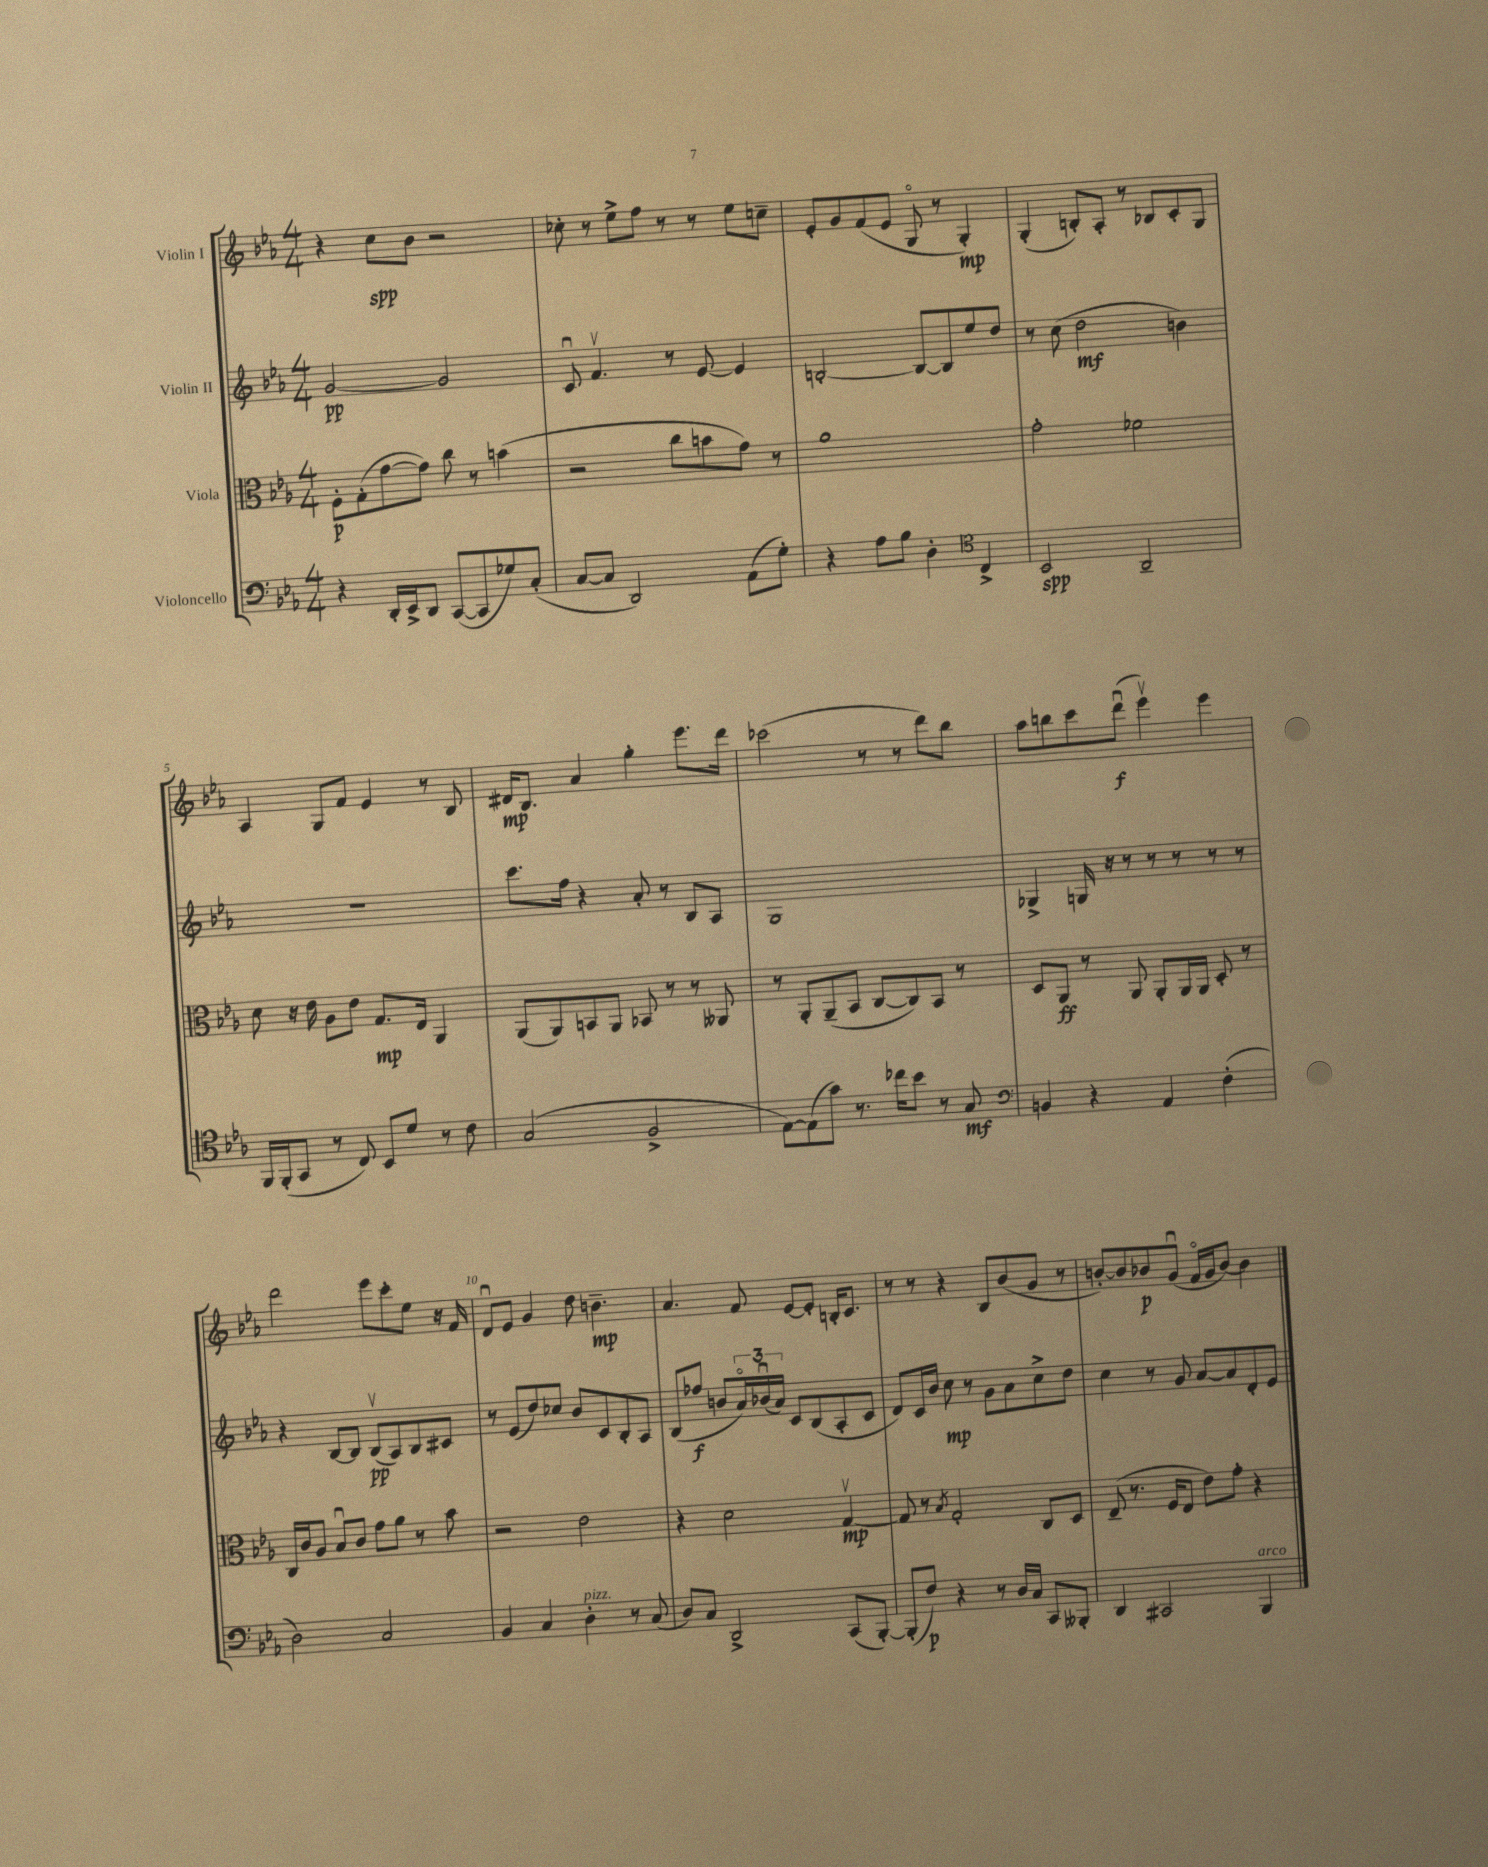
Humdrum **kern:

**kern	**dynam	**kern	**dynam	**kern	**dynam	**kern	**dynam
*part4	*part4	*part3	*part3	*part2	*part2	*part1	*part1
*staff4	*staff4	*staff3	*staff3	*staff2	*staff2	*staff1	*staff1
*I"Violoncello	*	*I"Viola	*	*I"Violin II	*	*I"Violin I	*
*clefF4	*	*clefC3	*	*clefG2	*	*clefG2	*
*k[b-e-a-]	*	*k[b-e-a-]	*	*k[b-e-a-]	*	*k[b-e-a-]	*
*M4/4	*	*M4/4	*	*M4/4	*	*M4/4	*
=1	=1	=1	=1	=1	=1	=1	=1
4r	.	8F'\L	p	[2g/	pp	4r	.
.	.	(8G'\	.	.	.	.	.
16DD'/LL	.	[8g\	.	.	.	8cc\L	spp
16EE-^/J	.	.	.	.	.	.	.
8DD/J	.	8g\J])	.	.	.	8b-\J	.
([8CC/L	.	8cc\	.	2g/]	.	2r	.
8CC/]	.	8r	.	.	.	.	.
8G-X/)	.	(4bn\	.	.	.	.	.
(8C'/J	.	.	.	.	.	.	.
=2	=2	=2	=2	=2	=2	=2	=2
[8C/L	.	2r	.	8cu/	.	8cc-X'\	.
8C/J]	.	.	.	4.fv/	.	8r	.
2DD/)	.	.	.	.	.	8ee-^\L	.
.	.	.	.	.	.	8ff\J	.
.	.	8cc\L	.	8r	.	8r	.
.	.	8bn\	.	[8e-/	.	8r	.
(8AA-\L	.	8g\J)	.	4e-/]	.	8ee-\L	.
8G'\J)	.	8r	.	.	.	8ccn~\J	.
=3	=3	=3	=3	=3	=3	=3	=3
4r	.	1a-	.	[2Bn'/	.	8e-'/L	.
.	.	.	.	.	.	8g/	.
8A-\L	.	.	.	.	.	(8f/	.
8B-\J	.	.	.	.	.	8e-/J	.
4D'\	.	.	.	8B/L_	.	8G/	.
.	.	.	.	8B/]	.	8r	.
*clefC4	*	*	*	*	*	*	*
4C^/	.	.	.	8ee-/	.	4G'/)	mp
.	.	.	.	8dd/J	.	.	.
=4	=4	=4	=4	=4	=4	=4	=4
2BB-/	spp	2g'\	.	8r	.	(4G'/	.
.	.	.	.	(8cc\	.	.	.
.	.	.	.	2dd\	mf	8Bn'/L)	.
.	.	.	.	.	.	8A-'/J	.
2AA-~/	.	2f-X\	.	.	.	8r	.
.	.	.	.	.	.	8B-X/L	.
.	.	.	.	4bn\)	.	8c'/	.
.	.	.	.	.	.	8G/J	.
!!LO:LB:g=z
=5	=5	=5	=5	=5	=5	=5	=5
16FF/LL	.	8d\	.	1r	.	4A-/	.
(16FF'/J	.	.	.	.	.	.	.
8GG/J	.	16r	.	.	.	.	.
.	.	16e-\	.	.	.	.	.
8r	.	8A-\L	.	.	.	8G/L	.
8C/)	.	8e-\J	.	.	.	8f/J	.
8BB-/L	.	8.G/L	mp	.	.	4e-/	.
8d/J	.	.	.	.	.	.	.
.	.	16E-/Jk	.	.	.	.	.
8r	.	4AA-/	.	.	.	8r	.
8c\	.	.	.	.	.	8B-/	.
=6	=6	=6	=6	=6	=6	=6	=6
(2G/	.	(8AA-/L	.	8.ccc\L	.	16d#X/KL	mp
.	.	.	.	.	.	8.B-/J	.
.	.	8AA-/)	.	.	.	.	.
.	.	.	.	16ff\Jk	.	.	.
.	.	8BBn/	.	4r	.	4a-/	.
.	.	8AA-/J	.	.	.	.	.
2F^/	.	8BB-X/	.	8a-'/	.	4gg'\	.
.	.	8r	.	8r	.	.	.
.	.	8r	.	8B-/L	.	8.eee-\L	.
.	.	8AA--X/	.	8A-/J	.	.	.
.	.	.	.	.	.	16ddd\Jk	.
=7	=7	=7	=7	=7	=7	=7	=7
[8E-\L)	.	8r	.	1G	.	(2ccc-X\	.
(8E-\]	.	8AA-'/L	.	.	.	.	.
8g\J)	.	(8AA-~/	.	.	.	.	.
8.r	.	8BB-/J	.	.	.	.	.
.	.	[8C/L	.	.	.	8r	.
16cc-X\KL	.	.	.	.	.	.	.
8b-\J	.	8C/])	.	.	.	8r	.
8r	.	8BB-/J	.	.	.	8ddd\L)	.
8G/	mf	8r	.	.	.	8bb-\J	.
=8	=8	=8	=8	=8	=8	=8	=8
*clefF4	*	*	*	*	*	*	*
4BBn/	.	8D/L	.	4G-X^/	.	8aa-\L	.
.	.	8AA-/J	ff	.	.	8bbn\	.
4r	.	8r	.	16Gn/	.	8ccc\	.
.	.	.	.	16r	.	.	.
.	.	8AA-/	.	8r	.	(8dddu\J	f
4AA-/	.	8AA-'/L	.	8r	.	4eee-v\)	.
.	.	16AA-/L	.	8r	.	.	.
.	.	16AA-/JJ	.	.	.	.	.
(4F'\	.	8D'/	.	8r	.	4eee-\	.
.	.	8r	.	8r	.	.	.
!!LO:LB:g=z
=9	=9	=9	=9	=9	=9	=9	=9
2D\)	.	16C/LL	.	4r	.	2ddd\	.
.	.	16c/J	.	.	.	.	.
.	.	8A-/J	.	.	.	.	.
.	.	8B-u/L	.	[8B-/L	.	.	.
.	.	8c/J	.	8B-/J]	.	.	.
2C/	.	8g\L	.	(8B-v/L	pp	8eee-\L	.
.	.	8a-\J	.	8A-/)	.	8ccc'\	.
.	.	8r	.	8B-/	.	8ee-\J	.
.	.	8b-\	.	8c#X/J	.	16r	.
.	.	.	.	.	.	16f/	.
=10	=10	=10	=10	=10	=10	=10	=10
4BB-/	.	2r	.	8r	.	8du/L	.
.	.	.	.	(8e-/L	.	8e-/J	.
4C/	.	.	.	8dd/)	.	4g/	.
.	.	.	.	8cc-X/J	.	.	.
!LO:TX:a:i:t=pizz.	!	!	!	!	!	!	!
4D'\	.	2e-\	.	8b-/L	.	8dd\	.
.	.	.	.	8c/	.	4.bn~\	mp
8r	.	.	.	8B-'/	.	.	.
(8C/	.	.	.	8A-/J	.	.	.
=11	=11	=11	=11	=11	=11	=11	=11
8D/L)	.	4r	.	(8B-/L	.	4.a-/	.
8C/J	.	.	.	8ff-X/J	f	.	.
2DD^/	.	2d\	.	8bn/L	.	.	.
.	.	.	.	24a-/L)	.	8f/	.
.	.	.	.	(24b-Xu/	.	.	.
.	.	.	.	24a-/JJ)	.	.	.
.	.	.	.	8c/L	.	[8e-/L	.
.	.	.	.	(8B-/	.	8e-'/J]	.
(8CC/L	.	[4Gv/	mp	8A-'/	.	16Bn'/KL	.
.	.	.	.	.	.	8.c/J	.
[8BBB-'/J)	.	.	.	8c/J	.	.	.
=12	=12	=12	=12	=12	=12	=12	=12
(8BBB-'/L]	.	8G/]	.	8d/L)	.	8r	.
8F/J)	p	8r	.	16c/L	.	8r	.
.	.	.	.	16b-/JJ	.	.	.
.	.	8qB-/	.	.	.	.	.
4r	.	2G'/	.	8cc\	mp	4r	.
.	.	.	.	8r	.	.	.
8r	.	.	.	8g\L	.	8B-/L	.
16D/LL	.	.	.	8a-\	.	(8b-/	.
16C/JJ	.	.	.	.	.	.	.
8CC/L	.	8C/L	.	8cc^\	.	8g/J	.
8BBB--X'/J	.	8D/J	.	8dd\J	.	8r	.
=13	=13	=13	=13	=13	=13	=13	=13
4DD/	.	(8E-~/	.	4cc\	.	[8bn'/L)	.
.	.	8.r	.	.	.	8b/]	.
2CC#X/	.	.	.	8r	.	8b-X/	p
.	.	16F/KL	.	.	.	.	.
.	.	8E-/J	.	8g/	.	(8gu/J	.
.	.	8e-\L)	.	[8a-/L	.	16f/LL	.
.	.	.	.	.	.	16g/J	.
.	.	8g'\J	.	8a-/]	.	[8b-/J)	.
!LO:TX:a:i:t=arco	!	!	!	!	!	!	!
4BBB-/	.	4r	.	8d'/	.	4b-\]	.
.	.	.	.	8e-/J	.	.	.
==	==	==	==	==	==	==	==
*-	*-	*-	*-	*-	*-	*-	*-
